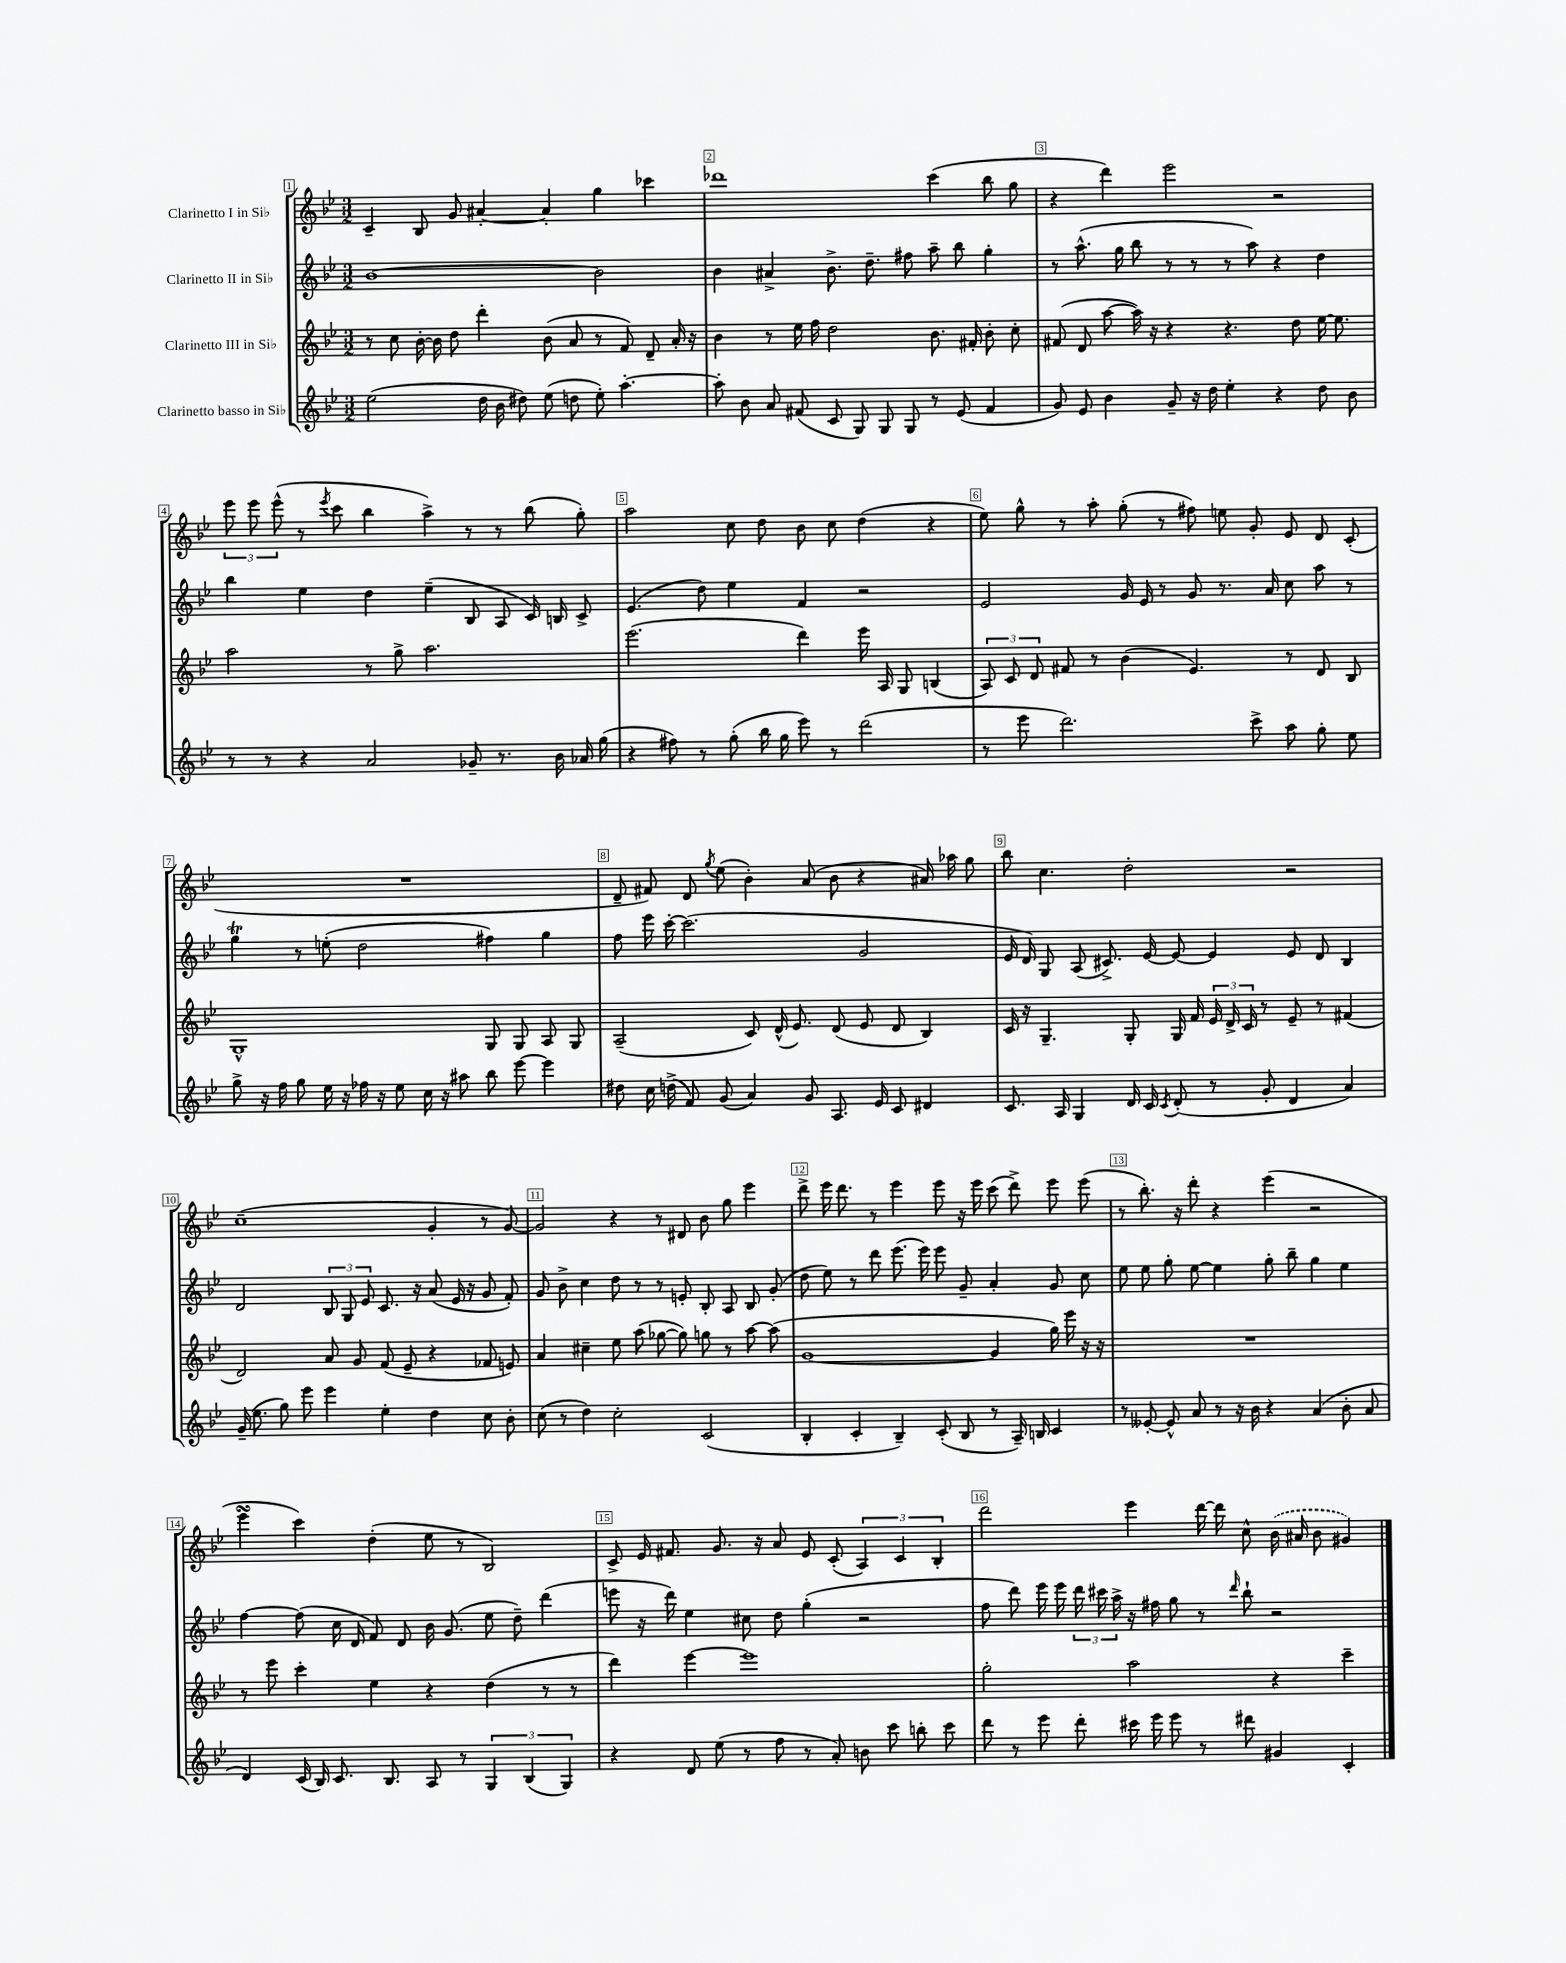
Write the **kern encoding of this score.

**kern	**kern	**kern	**kern
*staff4	*staff3	*staff2	*staff1
*clefG2	*clefG2	*clefG2	*clefG2
*k[b-e-]	*k[b-e-]	*k[b-e-]	*k[b-e-]
*M3/2	*M3/2	*M3/2	*M3/2
(2ee-\	8r	[1b-	4c~/
.	8cc\	.	.
.	[16b-'\	.	8B-/
.	16b-\]	.	.
.	8dd\	.	8g/
16dd\	4ddd'\	.	[4a#'/
16b-\	.	.	.
8dd#\)	.	.	.
(8ee-\	(8b-\	.	4a#'/]
8dd\	8a/	.	.
8ee-'\)	8r	2b-\]	4gg\
[4.aa'\	8f/)	.	.
.	8d~/	.	4ccc-\
.	16a'/	.	.
.	16r	.	.
=	=	=	=
8aa'\]	4b-\	4b-\	1ddd-
8b-\	.	.	.
8a/	8r	4a#^/	.
(8f#/	16ee-\	.	.
.	16ff\	.	.
8c/	2dd\	8.b-^\	.
8G/)	.	.	.
.	.	8.dd~\	.
8G/	.	.	.
8G/	.	8ff#\	.
8r	8.b-\	8aa~\	(4ccc\
(8e-/	.	8bb-\	.
.	16f#'/	.	.
4f#/	8b-'\	4gg'\	8bb-\
.	8cc'\	.	8gg\
=	=	=	=
8g/)	(8f#/	8r	4r
8e-/	8d/	(8.aa^^\	.
4b-\	[8aa\	.	4ddd\)
.	.	16gg\	.
.	16aa\])	8bb-\	.
.	16r	.	.
8g~/	4r	8r	2eee-\
16r	.	8r	.
16dd\	.	.	.
4ee-'\	4.r	8r	.
.	.	8aa\)	.
4r	.	4r	2r
.	8dd\	.	.
8dd\	[16ee-\	4dd\	.
.	8.ee-\]	.	.
8b-\	.	.	.
=	=	=	=
8r	2aa\	4bb-\	12eee-\
.	.	.	12eee-\
8r	.	.	.
.	.	.	(12eee-^^\
4r	.	4ee-\	8r
.	.	.	8qeee-/
.	.	.	8ccc\
2a/	8r	4dd\	4bb-\
.	8gg^\	.	.
.	2.aa\	(4ee-~\	4aa^\)
8g-~/	.	8B-/	8r
8.r	.	8A/	8r
.	.	16c/)	(8bb-\
16b-\	.	16B/	.
16a-/	.	8c^/	8gg'\)
(16gg\	.	.	.
=	=	=	=
4r	(2.eee-\	(4.e-/	2aa\
8ff#\)	.	.	.
8r	.	8dd\)	.
(8gg'\	.	4ee-\	8cc\
16bb-\	.	.	8dd\
16gg\	.	.	.
8eee-\)	4ddd\)	4f/	8b-\
8r	.	.	8cc\
(2ddd\	16eee-\	2r	(4dd\
.	16A/	.	.
.	8G/	.	.
.	(4B/	.	4r
=	=	=	=
8r	12A/)	2e-/	8ee-\)
.	12c/	.	.
8eee-\	.	.	8gg^^\
.	12d/	.	.
2.ddd\)	8f#/	.	8r
.	8r	.	8aa'\
.	(4b-\	16g/	(8gg'\
.	.	16e-/	.
.	.	8r	8r
.	4.e-/)	8g/	8ff#\)
.	.	8.r	8ee\
8ccc^\	.	.	8g'/
.	.	16a/	.
8aa\	8r	8cc\	8e-/
8gg'\	8d/	8aa\	8d/
8ee-\	8B-/	8r	(8c'/
=	=	=	=
8gg^\	1G^^	4gg\	1.r
16r	.	.	.
16ff\	.	.	.
8gg\	.	8r	.
16ee-\	.	(8ee'\	.
16r	.	.	.
16ff-\	.	2dd\	.
16r	.	.	.
8ee-\	.	.	.
16cc\	.	.	.
16r	.	.	.
8aa#\	.	.	.
8bb-\	8G/	4ff#\)	.
[8eee-\	8G/	.	.
4eee-\]	8A/	4gg\	.
.	8G/	.	.
=	=	=	=
8dd#\	(2A~/	8ff\	8d~/
16cc\	.	16eee-\	8f#/)
(16dd^\	.	[16ccc'\	.
8f/)	.	(2.ccc\]	8d/
.	.	.	8qgg/
(8g/	.	.	(8ee-\
4a/)	8c/)	.	4b-'\)
.	(16d^^/	.	.
.	8.e-/)	.	.
8g/	.	.	(8a/
8.A/	(8d/	.	8b-\
.	8e-/	2g/	4r
16e-/	.	.	.
8c/	8d/	.	.
4d#/	4B-/)	.	16a#/)
.	.	.	16aa-\
.	.	.	8gg\
=	=	=	=
8.c/	16c/	16e-/	8bb-\
.	16r	16d/)	.
.	4.G~/	8G/	4.cc\
16A/	.	.	.
4G/	.	(8A/	.
.	.	8.c#^/)	.
16d/	8G'/	.	2dd'\
16c/	.	[16e-/	.
8qc/	.	.	.
(8d'/	16G/	8e-/_	.
.	16f/	.	.
8r	24e-/	4e-/]	.
.	24d^/	.	.
.	24c/	.	.
8g'/	8r	.	.
4d/	8e-~/	8e-/	2r
.	8r	8d/	.
4a/)	(4f#/	4B-/	.
=	=	=	=
(16g~/	2d/)	2d/	(1cc~
8.ee-\	.	.	.
8gg\)	.	.	.
8eee-\	.	.	.
4eee-\	8a/	12B-/	.
.	.	12G/	.
.	8g/	.	.
.	.	12e-/	.
4ee-'\	(8f/	8.c/	.
.	8e-~/	.	.
.	.	16r	.
4dd\	4r	(8a/	4g'/
.	.	16e-/	.
.	.	16r	.
8cc\	8f-/	8g/	8r
8b-'\	8e/)	8f'/)	[8g/)
=	=	=	=
(8cc\	4a/	8g/	2g/]
8r	.	8b-^\	.
4dd\)	4cc#~\	4cc\	.
2cc'\	8ee-\	8dd\	4r
.	(8aa\	8r	.
.	[8gg-\	8r	8r
.	8gg-\])	8e'/	8d#/
(2c/	8gg\	8B-'/	8b-\
.	8r	8A/	8gg\
.	[8aa\	8B-/	4eee-\
.	(8aa\]	(8g'/	.
=	=	=	=
4B-'/	[1g	8dd\	8ddd^\
.	.	8ee-\)	16eee-\
.	.	.	8.ddd\
4c'/	.	8r	.
.	.	8ddd\	8r
4B-~/)	.	(8.eee-\	4eee-\
.	.	16eee-\)	.
(8c'/	.	8eee-\	8eee-\
8B-/	.	8g~/	16r
.	.	.	16eee-\
8r	4g/]	4a'/	(8ccc\
16A~/)	.	.	8ddd^\)
16B/	.	.	.
4c/	16gg\)	8g/	8eee-\
.	16eee-\	.	.
.	16r	8cc\	(8eee-\
.	16r	.	.
=	=	=	=
8r	1.r	8ee-\	8r
[8e--'/	.	8ee-\	8.bb-'\)
8e--^^/]	.	8gg'\	.
.	.	.	16r
8a/	.	[8ee-\	8ddd'\
8r	.	4ee-\]	4r
16r	.	.	.
16b-\	.	.	.
4r	.	8gg'\	(4eee-\
.	.	8bb-~\	.
(4a/	.	4gg\	2r
8b-'\	.	4ee-\	.
8a/	.	.	.
=	=	=	=
4d/)	8r	[4ff\	4eee-\
.	8eee-\	.	.
(16c/	4ccc'\	(8ff\]	4ccc\)
16B-/)	.	.	.
8.c/	.	16cc\	.
.	.	16d/	.
.	4ee-\	8f/)	(4dd'\
8.B-/	.	.	.
.	.	8d/	.
8A/	4r	16b-\	8ee-\
.	.	(8.g/	.
8r	.	.	8r
6G/	(4dd\	8ee-\	2B-/)
.	.	8dd~\)	.
(6B-/	.	.	.
.	8r	(4ddd\	.
6G/)	.	.	.
.	8r	.	.
=	=	=	=
4r	4ddd\)	8eee\	8c^/
.	.	16r	16e-/
.	.	16ddd\)	8.f#/
8d/	[4eee-\	4ee-\	.
(8ee-\	.	.	8.g/
8r	1eee-]	8cc#\	.
.	.	.	16r
8ff\	.	8dd\	8a/
8r	.	(4gg'\	8e-/
8a'/)	.	.	(8c'/
8b\	.	2r	6A/)
8ccc\	.	.	.
.	.	.	6c/
8bb'\	.	.	.
.	.	.	6B-'/
8ccc\	.	.	.
=	=	=	=
8ddd\	2gg'\	8ff\	2ddd\
8r	.	8ddd\)	.
8eee-\	.	16eee-\	.
.	.	16eee-\	.
8ddd'\	.	24ddd\	.
.	.	24ccc#\	.
.	.	24aa^\	.
16ccc#\	2aa\	16r	4eee-\
16eee-\	.	16ff#\	.
8eee-\	.	8gg\	.
8r	.	8r	[16ddd\
.	.	.	16ddd\]
.	.	16qqddd/	.
8ddd#\	.	8bb-`\	8cc^^\
4g#/	4r	2r	(16b-\
.	.	.	16a#/
.	.	.	8b-\
4c'/	4ccc~\	.	4g#/)
==	==	==	==
*-	*-	*-	*-
